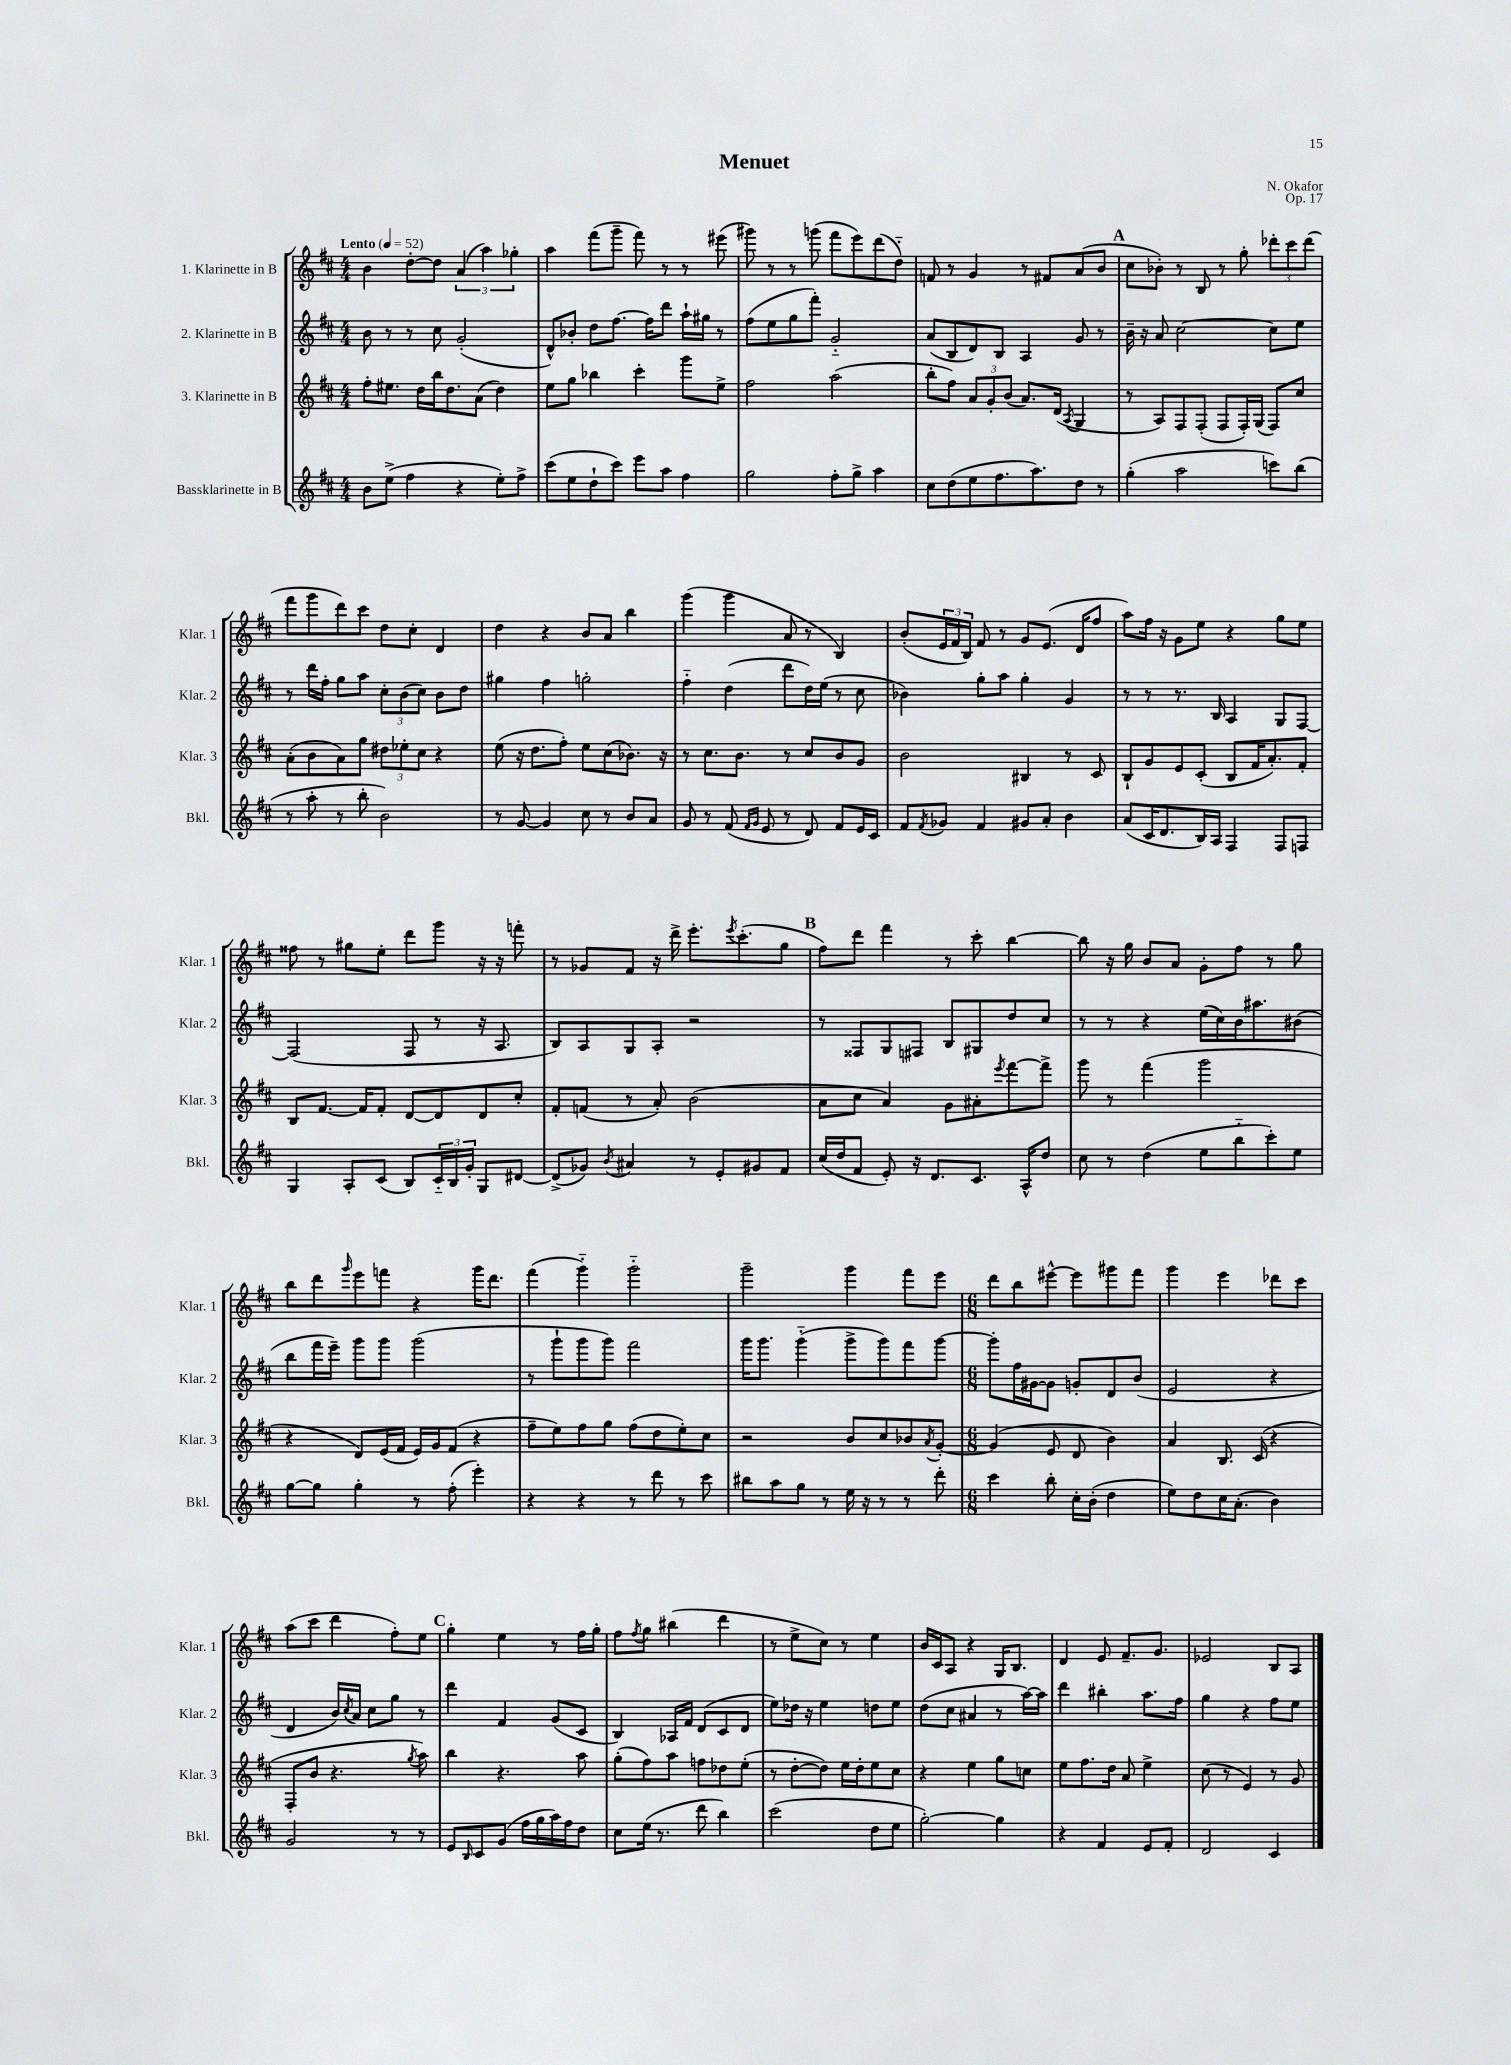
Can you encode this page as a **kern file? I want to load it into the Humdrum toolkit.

**kern	**kern	**kern	**kern
*part4	*part3	*part2	*part1
*staff4	*staff3	*staff2	*staff1
*I"Bassklarinette in B	*I"3. Klarinette in B	*I"2. Klarinette in B	*I"1. Klarinette in B
*I'Bkl.	*I'Klar. 3	*I'Klar. 2	*I'Klar. 1
*clefG2	*clefG2	*clefG2	*clefG2
*k[f#c#]	*k[f#c#]	*k[f#c#]	*k[f#c#]
*M4/4	*M4/4	*M4/4	*M4/4
*MM52	*MM52	*MM52	*MM52
=1	=1	=1	=1
!	!	!	!LO:TX:a:B:t=Lento
8b\L	8ff#'\L	8b\	4b\
(8ee^\J	8.ee#X\J	8r	.
4ff#\	.	8r	[8dd'\L
.	16dd\LL	.	.
.	16bb\J	8cc#\	8dd\J]
.	8.dd\	.	.
4r	.	(2g'/	(6a/
.	(8a\J	.	.
.	.	.	6aa\)
8ee'\L)	4dd\)	.	.
.	.	.	6gg-X'\
8ff#^\J	.	.	.
=2	=2	=2	=2
(8ccc#\L	8ee\L	8d^^/L)	4aa\
8ee\	8gg\J	8b-X'/J	.
8dd`\	4bb-X\	8dd\L	(8fff#\L
8ccc#\J)	.	[8.ff#\J	8ggg~\J
8eee\L	4ccc#'\	.	8fff#\)
.	.	16ff#\KL]	.
8aa\J	.	8ddd\J	8r
4ff#\	8ggg\L	16aa`\LL	8r
.	.	16gg#X\JJ	.
.	8ee^\J	8r	(8eee#X\
=3	=3	=3	=3
2gg\	2ff#\	(8ff#\L	8ggg#X\)
.	.	8ee\	8r
.	.	8gg\	8r
.	.	8fff#'\J)	(8gggn\
8ff#'\L	(2aa\	2g/	8fff#\L
8gg^\J	.	.	8eee\)
4aa\	.	.	(8ddd\
.	.	.	8dd\J)
=4	=4	=4	=4
8cc#\L	8bb'\L	(8a/L	8fn/
(8dd\	8ff#\J)	8B/	8r
8ee\	12a/L	8d/)	4g/
.	12g'/	.	.
8.ff#\	.	8B/J	.
.	(12b/J	.	.
.	8.a/L)	4A/	8r
8.aa\)	.	.	.
.	.	.	8f#X/L
.	(16d/Jk	.	.
.	8qA/	.	.
8dd\J	4G/	8g/	(8a/
8r	.	8r	8b/J
!!LO:REH:place=s1:t=A
=5	=5	=5	=5
(4gg'\	8r	16b~\	8cc#\L
.	.	16r	.
.	8A/L)	8a/	8b-X'\J)
2aa\	8F#/	[2cc#\	8r
.	(8F#'/J	.	8B/
.	8F#/L	.	8r
.	16F#'/L)	.	8gg'\
.	(16G/JJ	.	.
8cccn\L)	8F#/L)	8cc#\L]	12ddd-X'\L
.	.	.	12ccc#\
(8bb\J	8cc#/J	8ee\J	.
.	.	.	(12ddd-\J
!!LO:LB:g=z
=6	=6	=6	=6
8r	(8a'\L	8r	8fff#\L
8aa'\	8b\	16ddd\LL	8ggg\
.	.	16ff#'\JJ	.
8r	8a\)	8gg\L	8ddd\)
8bb'\	8gg\J	8aa\J	8ccc#\J
2b\)	12dd#X\L	12cc#'\L	8dd\L
.	12ee-X'\	(12b\	.
.	.	.	8cc#'\J
.	12cc#\J	12cc#\J)	.
.	4r	8b\L	4d/
.	.	8dd\J	.
=7	=7	=7	=7
8r	(8ee\	4gg#X\	4dd\
[8g/	16r	.	.
.	8.dd\L	.	.
4g/]	.	4ff#\	4r
.	8ff#'\J)	.	.
8cc#\	8ee\L	2ggn'\	8b/L
8r	(8cc#\	.	8a/J
8b/L	8.b-X\J)	.	4bb\
8a/J	.	.	.
.	16r	.	.
=8	=8	=8	=8
8g/	8r	4ff#\	(4ggg\
8r	8.cc#\L	.	.
(8f#/	.	(4dd\	4ggg\
.	8.b\J	.	.
16qqf#/LL	.	.	.
16qqg/JJ	.	.	.
8e/	.	.	.
8r	8r	8ddd\L	8a/
8d/)	8cc#/L	16dd\L)	8r
.	.	(16ee\JJ	.
8f#/L	8b/	8r	4B/)
16e/L	8g/J	8cc#\	.
16c#/JJ	.	.	.
=9	=9	=9	=9
8f#/L	2b\	4b-X\)	(8b'/L
8qf#/	.	.	.
8g-X/J	.	.	24e/L
.	.	.	24f#/
.	.	.	24B/JJ)
4f#/	.	8gg'\L	8f#/
.	.	8aa\J	8r
8g#X/L	4B#X/	4gg'\	8g/L
8a'/J	.	.	(8.e/J
4b\	8r	4g/	.
.	.	.	16d/KL
.	8c#/	.	8ff#/J
=10	=10	=10	=10
(8a/L	8B`/L	8r	8aa\L)
16c#/K	8g/	8r	16ff#\Jk
8.d/	.	.	16r
.	8e/	8.r	8g\L
16B/L)	(8c#'/J	.	8ee\J
16A/JJ	.	16B/	.
4F#/	8B/L	4A/	4r
.	16f#/K	.	.
.	8.a'/)	.	.
8F#/L	.	8G/L	8gg\L
8Fn/J	8f#'/J	[8F#/J	8ee\J
!!LO:LB:g=z
=11	=11	=11	=11
4G/	8B/L	(2F#/]	8ff##X\
.	[8.f#/J	.	8r
8A'/L	.	.	8gg#X\L
.	16f#/KL]	.	.
(8c#/J	8f#'/J	.	8ee'\J
8B/L)	[8d/L	8F#/	8ddd\L
24c#/L	8d/]	8r	8ggg\J
24B/	.	.	.
24g'/JJ	.	.	.
8G/L	8d/	16r	16r
.	.	8.A/	16r
[8d#X/J	8cc#'/J	.	8fffn'\
=12	=12	=12	=12
(8d#^/L]	8f#'/L	8B/L)	8r
8g-X/J)	(8fn/J	8A/	8g-X/L
8qb/	.	.	.
4a#X/	8r	8G/	8f#/J
.	8a'/)	8A'/J	16r
.	.	.	16ddd^\
8r	(2b\	2r	8.eee'\L
8e'/L	.	.	.
.	.	.	8qeee/
.	.	.	(8.ccc#'\
8g#X/	.	.	.
8f#/J	.	.	8gg\J
!!LO:REH:place=s1:t=B
=13	=13	=13	=13
(16cc#/LL	8a\L	8r	8ff#\L)
16dd/J	.	.	.
8f#/J	8cc#\J	8F##X/L	8ddd\J
8e'/)	4a/)	8G/	4fff#\
16r	.	8F#X/J	.
8.d/L	.	.	.
.	8g\L	8B/L	8r
8.c#/J	8a#X'\	8G#X/	8ccc#'\
.	8qeee/	.	.
.	[8fff#\	8dd/	[4bb\
16A^^/KL	.	.	.
8dd/J	8fff#^\J]	8cc#/J	.
=14	=14	=14	=14
8cc#\	8ggg\	8r	8bb\]
8r	8r	8r	16r
.	.	.	16gg\
(4dd\	(4fff#\	4r	8b/L
.	.	.	8a/J
8ee\L	2ggg\	(16ee\LL	8g'\L
.	.	16cc#\)	.
8bb\	.	16b\J	8ff#\J
.	.	8.aa#X\	.
8ccc#'\)	.	.	8r
8ee\J	.	(8b#X\J	8gg\
!!LO:LB:g=z
=15	=15	=15	=15
[8gg\L	4r	8bb\L	8bb\L
8gg\J]	.	16fff#\L	8ddd\
.	.	16eee~\JJ)	.
.	.	.	16qqggg/
4gg'\	8d/L)	8ggg\L	8eee\
.	(16e/L	8ggg\J	8fffn\J
.	16f#/JJ	.	.
8r	16e/LL)	(2ggg\	4r
.	16g/J	.	.
(8ff#'\	(8f#/J	.	.
4eee'\)	4r	.	16ggg\KL
.	.	.	8.ddd\J
=16	=16	=16	=16
4r	8ff#~\L	8r	(4fff#\
.	8ee\)	8ggg`\L	.
4r	8ff#\	8ggg\	4ggg\)
.	8gg\J	8ggg\J)	.
8r	(8ff#\L	2fff#\	2ggg\
8ddd\	8dd\	.	.
8r	8ee'\)	.	.
8ccc#\	8cc#\J	.	.
=17	=17	=17	=17
8bb#X\L	2r	16ggg\KL	2ggg~\
.	.	8.ggg\J	.
8aa\	.	.	.
8gg\J	.	(4ggg\	.
8r	.	.	.
16ee\	8b/L	8ggg^\L	4ggg\
16r	.	.	.
8r	8cc#/	8ggg\)	.
8r	8b-X/	8fff#\	8fff#\L
.	8qa/	.	.
8ddd'\	[8g'/J	[8ggg\J	8eee\J
=18	=18	=18	=18
*M6/8	*M6/8	*M6/8	*M6/8
4ccc#\	(4g/]	8ggg'\L]	8ddd\L
.	.	16ff#\L	8bb\
.	.	[16g#X\J	.
8bb'\	8e/	8g#\J]	[8eee#X^^\J
16cc#'\LL	8d/	8gn'/L	8eee#\L]
(16b'\JJ	.	.	.
4dd\	4b\)	8d/	8ggg#X\
.	.	(8b/J	8fff#\J
=19	=19	=19	=19
8ee\L)	4a/	2e/	4ggg\
8dd\	.	.	.
16cc#\K	8.B/	.	4eee\
(8.a'\J	.	.	.
.	(16c#/	.	.
4b\)	4r	4r	8ddd-X\L
.	.	.	8ccc#\J
!!LO:LB:g=z
=20	=20	=20	=20
2g/	8F#'/L	4d/	(8aa\L
.	8b/J	.	8ccc#\J
.	4.r	16b/LL)	4ddd\
.	.	8qcc#/	.
.	.	16a/JJ	.
.	.	8cc#\L	.
8r	.	8gg\J	8ff#'\L)
.	8qgg/	.	.
8r	8aa\)	8r	8ee\J
!!LO:REH:place=s1:t=C
=21	=21	=21	=21
8e/L	4bb\	4ddd\	4gg'\
16qqB/	.	.	.
8c#/	.	.	.
(8g/J	4.r	4f#/	4ee\
16ff#\LL	.	.	.
16gg\	.	.	.
16aa\)	.	(8g/L	8r
16ff#\J	.	.	.
8dd\J	8aa\	8c#/J	16ff#\LL
.	.	.	16gg'\JJ
=22	=22	=22	=22
8cc#\L	(8gg'\L	4B/)	8ff#\L
.	.	.	8qff#/
(16ee\Jk	8ff#\)	.	8gg\J
8.r	.	.	.
.	8aa\J	16A-X/LL	(4bb#X\
.	.	16f#/JJ	.
8ddd\	8ffn\L	(8d/L	.
4bb\)	8dd-X\	8c#/	4ddd\
.	(8ee'\J	8d/J	.
=23	=23	=23	=23
(2ccc#\	8r	8ee\L)	8r
.	[8dd'\L	16dd-X\Jk	8ee^\L
.	.	16r	.
.	8dd\J])	4ee\	8cc#\J)
.	16ee\LL	.	8r
.	16dd'\J	.	.
8dd\L	8ee\	8ddn\L	4ee\
8ee\J	8cc#\J	8ee\J	.
=24	=24	=24	=24
[2gg'\)	4r	(8dd\L	16b/LL
.	.	.	16c#/J
.	.	8cc#\J	8A/J
.	4ee\	4a#X/	4r
4gg\]	8gg\L	8r	16G/KL
.	.	.	8.B/J
.	8ccn\J	[16aa\LL)	.
.	.	16aa\JJ]	.
=25	=25	=25	=25
4r	8ee\L	4ddd\	4d/
.	8.ff#\	.	.
4f#/	.	4bb#X'\	8e/
.	16dd\Jk	.	.
.	8a/	.	8.f#~/L
8e/L	4ee^\	8.aa\L	.
.	.	.	8.g/J
8f#'/J	.	.	.
.	.	16ff#\Jk	.
=26	=26	=26	=26
2d/	(8cc#\	4gg\	2e-X/
.	8r	.	.
.	4e/)	4r	.
4c#/	8r	8ff#\L	8B/L
.	8g/	8ee\J	8A/J
==	==	==	==
*-	*-	*-	*-
